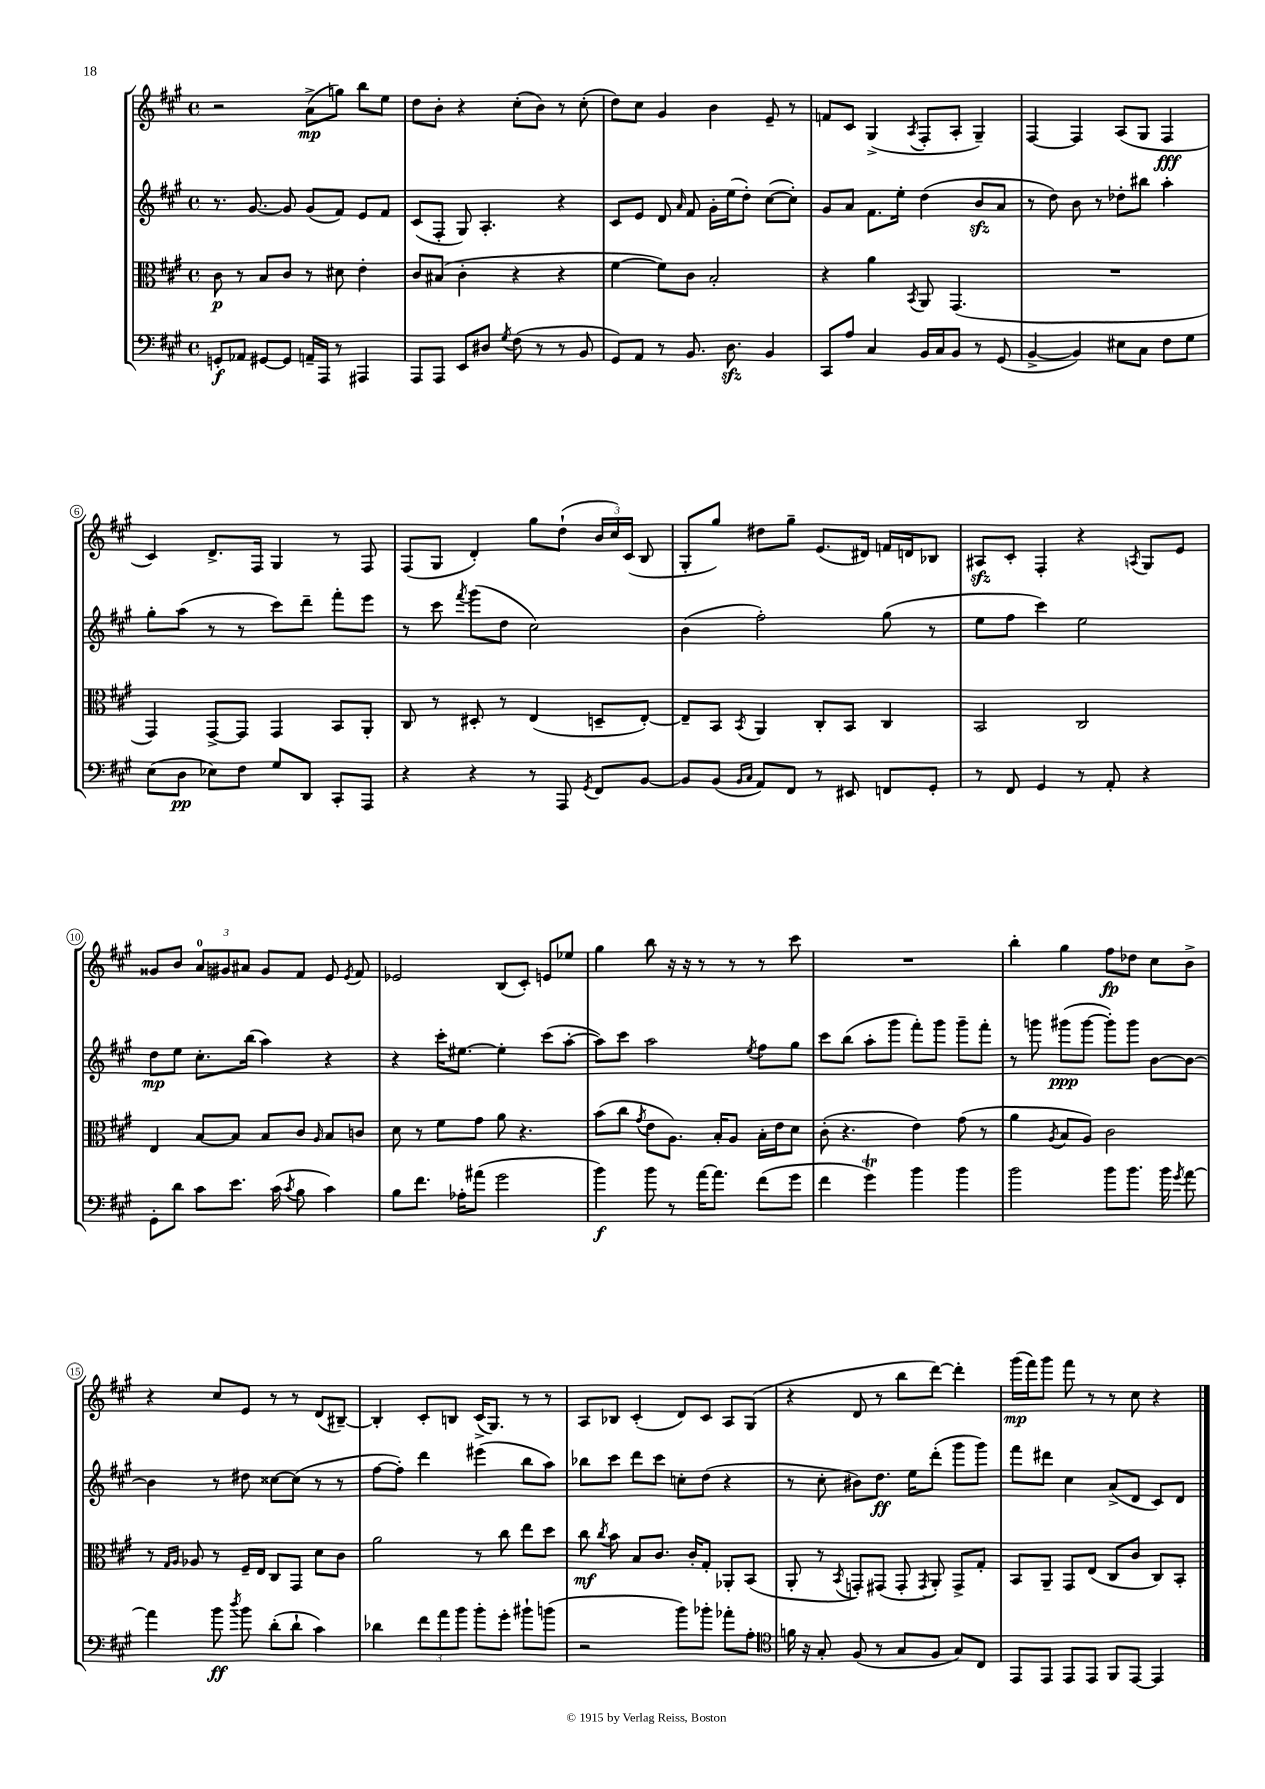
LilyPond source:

<<
\new StaffGroup <<
\new Staff = "s0" {
    \clef treble \key a \major \defaultTimeSignature \time 4/4
    \autoBeamOff r2 a'8[->\mp( g''8]) b''8[ e''8] |
    d''8[ b'8]-. r4 cis''8[-.( b'8]) r8 cis''8-.( |
    d''8[) cis''8] gis'4 b'4 e'8-- r8 |
    f'8[ cis'8] gis4->( \acciaccatura { a8 } fis8[-. a8]-. gis4--) |
    fis4~ fis4 a8[( gis8] fis4\fff |
    cis'4) d'8.[-> fis16] gis4 r8 fis8 |
    fis8[( gis8] d'4-.) gis''8[ d''8]-!( \tuplet 3/2 { b'16[ cis''16) cis'16]( } b8 |
    gis8[-. gis''8]) dis''8[ gis''8]-- e'8.[( dis'16]) f'16[ d'16 bes8] |
    ais8[\sfz cis'8]-. fis4-. r4 \acciaccatura { a8 } gis8[ e'8] |
    gisis'8[ b'8] \tuplet 3/2 { a'8[-0 gis'8 ais'8] } gis'8[ fis'8] e'8 \acciaccatura { e'8 } fis'8 |
    ees'2 b8[( cis'8]-.) e'8[ ees''8] |
    gis''4 b''8 r16 r16 r8 r8 r8 cis'''8 |
    R1 |
    b''4-. gis''4 fis''8[\fp des''8] cis''8[ b'8]-> |
    r4 cis''8[ e'8] r8 r8 d'8[( bis8]~--) |
    bis4-. cis'8[-. b8] cis'16[->( gis8.]) r8 r8 |
    a8[ bes8] cis'4-.( d'8[) cis'8] a8[ gis8]( |
    r4 d'8 r8 b''8[ d'''8]~) d'''4-. |
    gis'''16[\mp( fis'''16) gis'''8] fis'''8 r8 r8 cis''8 r4 \bar "|." |
}
\new Staff = "s1" {
    \clef treble \key a \major \defaultTimeSignature \time 4/4
    \autoBeamOff r8. gis'8.~ gis'8 gis'8[( fis'8]) e'8[ fis'8] |
    cis'8[( fis8]-. gis8) a4.-. r4 |
    cis'8[ e'8] d'8 \grace { a'16 } fis'8 gis'16[-. e''16( d''8]-.) cis''8[~( cis''8]-.) |
    gis'8[ a'8] fis'8.[ e''16]-. d''4( b'8[\sfz a'8] |
    r8 d''8) b'8 r8 des''8[-. bis''8] a''4-. |
    gis''8[-. a''8]( r8 r8 cis'''8[) d'''8]-- fis'''8[-. e'''8] |
    r8 cis'''8 \acciaccatura { fis'''8 } gis'''8[( d''8] cis''2) |
    b'4( fis''2-.) gis''8( r8 |
    e''8[ fis''8] cis'''4) e''2 |
    d''8[\mp e''8] cis''8.[-. b''16]( a''4) r4 |
    r4 cis'''16[-. eis''8.]~ eis''4-. cis'''8[( a''8]~-. |
    a''8[) cis'''8] a''2 \acciaccatura { e''8 } fis''8[ gis''8] |
    cis'''8[ b''8]( a''8[-. gis'''8] fis'''8[-.) gis'''8] gis'''8[-- fis'''8]-. |
    r8 g'''8 gis'''8[\ppp( gis'''8]~ gis'''8[-.) gis'''8] b'8[~ b'8]~ |
    b'4 r8 dis''8 cisis''8[~ cisis''8]( r8 r8 |
    fis''8[~ fis''8]-.) d'''4 eis'''4( b''8[ a''8]) |
    bes''8[ cis'''8] d'''8[ cis'''8] c''8[-. d''8]( r4 |
    r8 cis''8-. bis'8[) d''8.]\ff e''16[ d'''8]-.( gis'''8[ gis'''8]) |
    fis'''8[ dis'''8] cis''4 a'8[->( d'8] cis'8[) d'8] \bar "|." |
}
\new Staff = "s2" {
    \clef alto \key a \major \defaultTimeSignature \time 4/4
    \autoBeamOff cis'8\p r8 b8[ cis'8] r8 dis'8 e'4-. |
    cis'8[ bis8]( cis'4-. r4 r4 |
    fis'4~ fis'8[) cis'8] b2-. |
    r4 a'4 \acciaccatura { b,8 } a,8 gis,4.( |
    R1 |
    gis,4) gis,8[~-> gis,8] gis,4 b,8[ a,8]-. |
    cis8 r8 dis8-. r8 e4( d8[-- e8]~-.) |
    e8[-- b,8] \acciaccatura { b,8 } a,4 cis8[-. b,8] cis4 |
    b,2 cis2 |
    e4 b8[~ b8] b8[ cis'8] \grace { a16 } b8[ c'8] |
    d'8 r8 fis'8[ gis'8] a'8 r4. |
    b'8[( cis''8] \acciaccatura { gis'8 } e'8[ a8.]) b16[-. a8] b16[-. e'16 d'8] |
    cis'8-.( r4. e'4) gis'8( r8 |
    a'4 \acciaccatura { a8 } b8[ a8]) cis'2 |
    r8 \grace { gis16[ a16] } aes8 r8 fis16[-- e16] cis8[ gis,8] d'8[ cis'8] |
    a'2 r8 cis''8 e''8[ d''8] |
    cis''8\mf \acciaccatura { cis''8 } b'8 b8[ cis'8.] cis'16[-. gis8]-. aes,8[-. b,8]( |
    a,8-. r8 \acciaccatura { b,8 } g,8[-.) gis,8]( gis,8-. \acciaccatura { gis,8 } a,8-.) gis,8[-> gis8]-. |
    b,8[ a,8]-- gis,8[ e8]( cis8[ cis'8] cis8[) b,8]-. \bar "|." |
}
\new Staff = "s3" {
    \clef bass \key a \major \defaultTimeSignature \time 4/4
    \autoBeamOff g,8[-.\f aes,8] gis,8[~ gis,8] a,16[-- a,,16] r8 ais,,4 |
    a,,8[ a,,8] e,8[ dis8] \acciaccatura { gis8 } fis8( r8 r8 b,8 |
    gis,8[) a,8] r8 b,8. d8.\sfz b,4 |
    cis,8[ a8] cis4 b,16[ cis16 b,8] r8 gis,8( |
    b,4~-> b,4) eis8[ cis8] fis8[ gis8] |
    e8[( d8]\pp ees8[) fis8] gis8[ d,8] cis,8[-. a,,8] |
    r4 r4 r8 a,,8 \acciaccatura { gis,8 } fis,8[ b,8]~ |
    b,8[ b,8]( \grace { b,16[ cis16] } a,8[) fis,8] r8 eis,8 f,8[ gis,8]-. |
    r8 fis,8 gis,4 r8 a,8-. r4 |
    gis,8[-. d'8] cis'8[ e'8.] cis'16( \acciaccatura { cis'8 } b8 cis'4) |
    b8[ fis'8.] aes16[-. ais'8]( gis'2 |
    b'4\f) b'8 r8 a'16[~ a'8.] fis'8[( gis'8] |
    fis'4 gis'4\trill) b'4 b'4 |
    b'2 b'8[ b'8.] b'16 \acciaccatura { gis'8 } a'8~ |
    a'4 b'8\ff \acciaccatura { d''8 } b'8 d'8[-.( d'8]-! cis'4) |
    des'4 \tuplet 3/2 { fis'8[ a'8 b'8] } b'8[-. gis'8]-. bis'8[-! b'8]( |
    r2 b'8[) bes'8]-. aes'8[-. a8]-. |
    \clef tenor f'16 r16 gis8-. fis8( r8 gis8[ fis8] gis8[) cis8] |
    e,8[ e,8] e,8[ e,8] fis,8[ e,8]~ e,4 \bar "|." |
}
>>
>>
\layout { \context { \Score \override BarNumber.stencil = #(make-stencil-circler 0.1 0.3 ly:text-interface::print) } }
